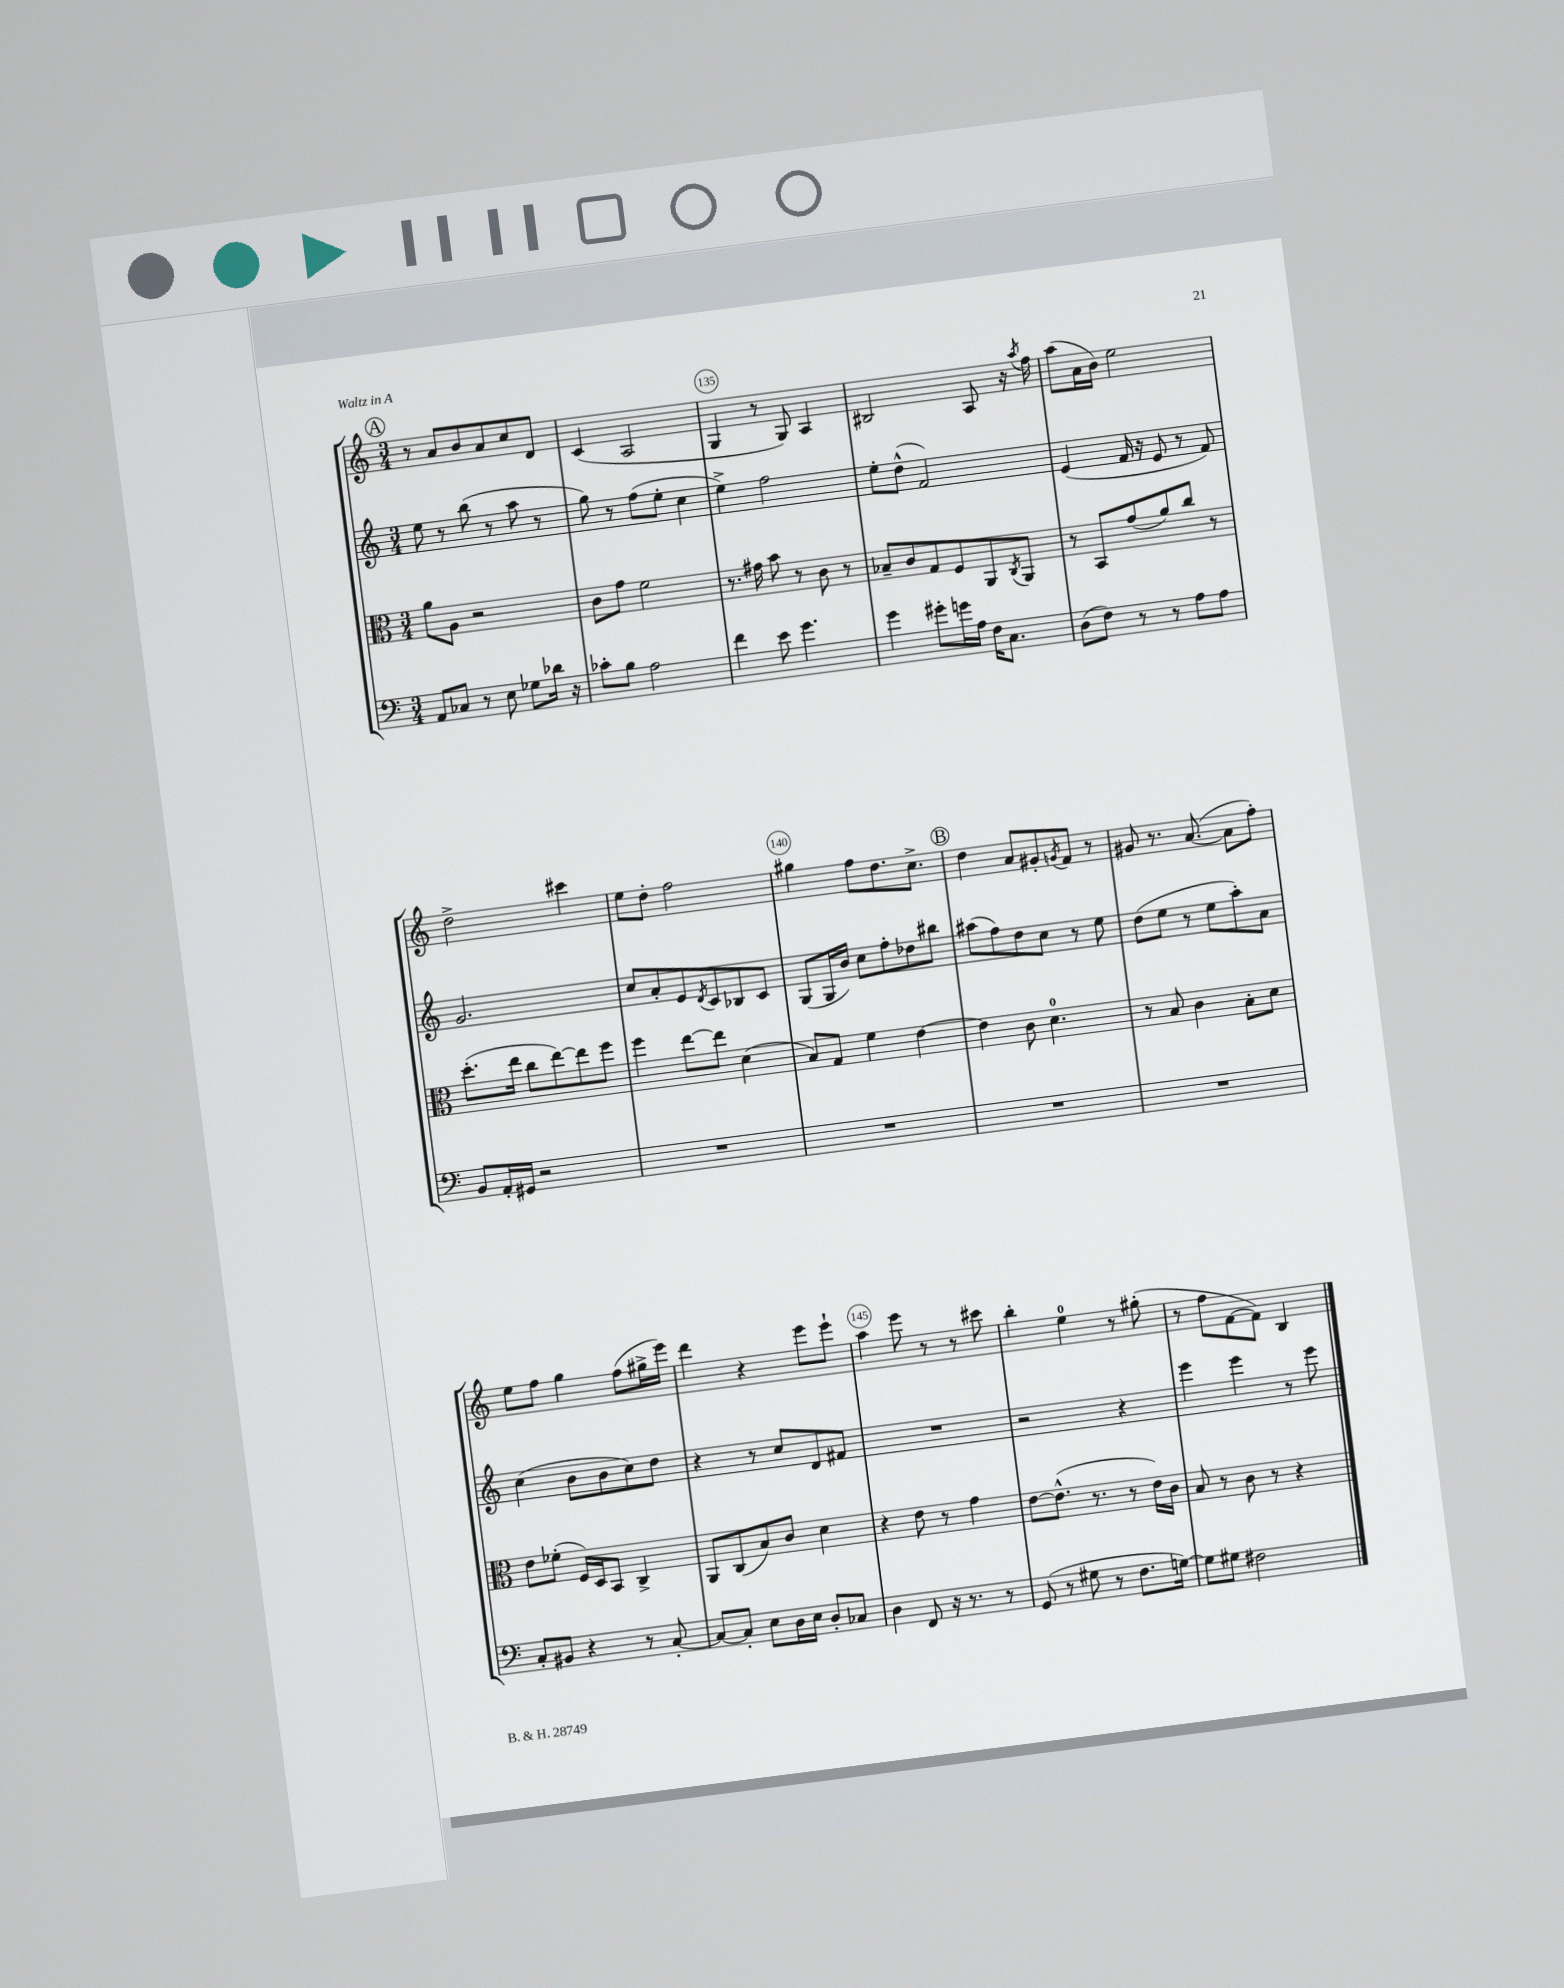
<<
\new StaffGroup <<
\new Staff = "s0" {
    \clef treble \key c \major \numericTimeSignature \time 3/4
    \mark \markup { \circle "A" } r8 a'8 b'8 a'8 c''8 d'8 |
    c'4( a2 |
    g4 r8 g8) a4 |
    bis2 a8 r16 \acciaccatura { a''8 } f''16 |
    a''8( a'16 b'16) e''2 |
    d''2-> cis'''4 |
    e''8 d''8-. f''2 |
    gis''4 f''8 d''8. c''8.-> |
    \mark \markup { \circle "B" } d''4 a'8 gis'8-. \acciaccatura { g'8 } f'8 r8 |
    gis'8 r8. a'8.~( a'8 f''8-.) |
    e''8 f''8 g''4 f''8( gis''16-> e'''16) |
    d'''4 r4 e'''8 e'''8-! |
    a''4 e'''8 r8 r8 cis'''8 |
    b''4-. e''4-0 r8 gis''8-.( |
    r8 f''8 f'8~ f'8) b4 \bar "|." |
}
\new Staff = "s1" {
    \clef treble \key c \major \numericTimeSignature \time 3/4
    \mark \markup { \circle "A" } e''8 r8 b''8( r8 a''8 r8 |
    g''8) r8 f''8( e''8-. c''4 |
    e''4->) f''2 |
    e''8-. d''8-^( f'2) |
    e'4( f'16 r16 e'8 r8 f'8) |
    g'2. |
    c''8 a'8-. e'8 \acciaccatura { d'8 } c'8 bes8 c'8 |
    g8( g16 b'16) c''8 f''8-. des''8 bis''8 |
    \mark \markup { \circle "B" } ais''8( f''8) d''8 c''8 r8 e''8 |
    d''8( e''8 r8 e''8 a''8-.) a'8 |
    c''4( b'8 b'8 c''8) d''8 |
    r4 r8 c''8 d'8 fis'8 |
    R2. |
    r2 r4 |
    e'''4 e'''4 r8 e'''8 \bar "|." |
}
\new Staff = "s2" {
    \clef alto \key c \major \numericTimeSignature \time 3/4
    \mark \markup { \circle "A" } a'8 a8 r2 |
    c'8 g'8 f'2 |
    r8. gis'16 b'8 r8 c'8 r8 |
    bes8-- c'8 g8 f8 a,8 \acciaccatura { c8 } a,8 |
    r8 b,8 g'8( a'8) c''8 r8 |
    d''8.-.( e''16 c''8 e''8~) e''8 f''8 |
    f''4 e''8~ e''8 d'4( |
    b8) g8 f'4 e'4~ |
    \mark \markup { \circle "B" } e'4 c'8 d'4.-0 |
    r8 b8 c'4 b8-. d'8 |
    e'8 fes'8-.( f16) d16 b,8 c4-> |
    a,8 c8( b8) c'8 d'4 |
    r4 e'8 r8 g'4 |
    e'8~ e'8.-^( r8. r8 e'16) c'16 |
    b8 r8 c'8 r8 r4 \bar "|." |
}
\new Staff = "s3" {
    \clef bass \key c \major \numericTimeSignature \time 3/4
    \mark \markup { \circle "A" } a,8 ces8 r8 e8 ges8 des'16 r16 |
    ces'8-. b8 a2 |
    f'4 e'8 g'4. |
    g'4 gis'8-. g'16 a16 f16 c8. |
    d8( f8) r8 r8 a8 a8 |
    b,8 a,16-. gis,16 r2 |
    R2. |
    R2. |
    \mark \markup { \circle "B" } R2. |
    R2. |
    c8-. bis,8 r4 r8 c8~-. |
    c8~ c8-. e8 d16 e16 d8-. ces8 |
    d4 f,8 r16 r8. r8 |
    g,8( r8 gis8 r8 f8. g16~) |
    g8 gis8 fis2 \bar "|." |
}
>>
>>
\layout { \context { \Score currentBarNumber = #133 \override BarNumber.break-visibility = ##(#f #t #t) barNumberVisibility = #(every-nth-bar-number-visible 5) \override BarNumber.stencil = #(make-stencil-circler 0.1 0.3 ly:text-interface::print) } }
